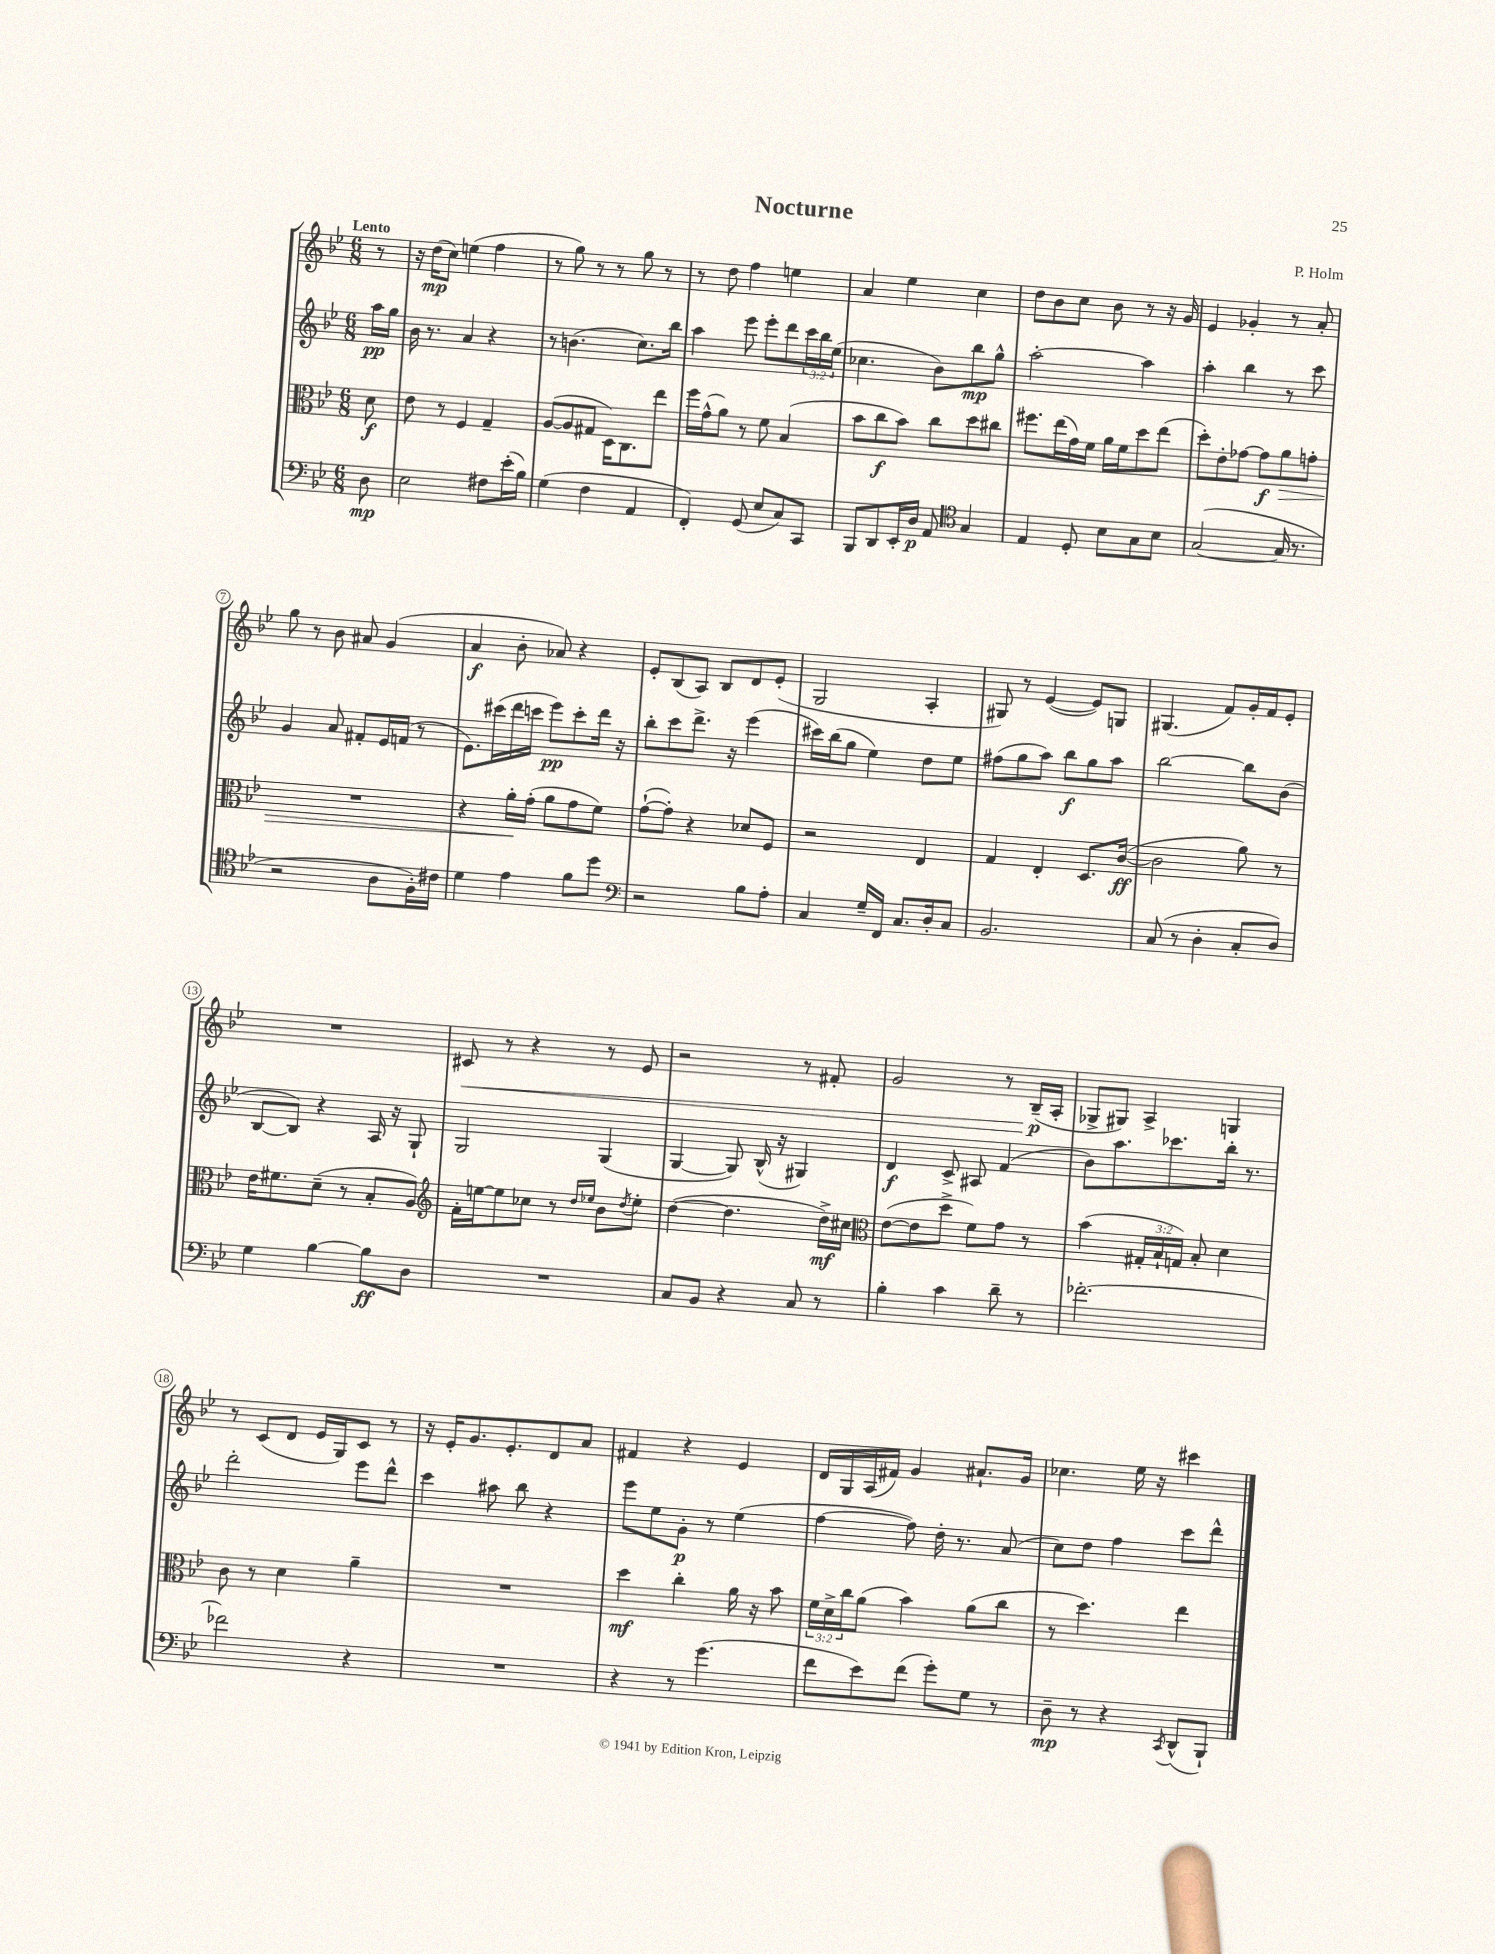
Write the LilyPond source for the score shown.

\header { title = "Nocturne" composer = "P. Holm" }
<<
\new StaffGroup <<
\new Staff = "s0" {
    \clef treble \key bes \major \numericTimeSignature \time 6/8 \partial 8 \tempo "Lento"
    r8 |
    r16 d''16\mp( c''8) e''4( f''4 |
    r8 g''8) r8 r8 g''8 r8 |
    r8 d''8 f''4 e''4 |
    a'4 ees''4 c''4 |
    d''8 bes'8 c''8 bes'8 r8 r16 g'16 |
    ees'4 ges'4-. r8 a'8-. |
    g''8 r8 bes'8 ais'8 g'4( |
    a'4\f bes'8-. aes'8) r4 |
    ees'8-. bes8( a8) bes8 d'8 ees'8-.( |
    g2 a4-. |
    gis8) r8 ees'4~( ees'8) g8 |
    gis4.( f'8) g'16-. f'16 ees'8-. |
    R2. |
    cis'8\< r8 r4 r8 ees'8 |
    r2 r8 fis'8-. |
    g'2 r8 bes16--\p\!( a16-. |
    ges8-> gis8) a4-> g4 |
    r8 c'8( d'8 ees'16 g16) c'8 r8 |
    r16 ees'16-. g'8. ees'8.-. d'8 a'8 |
    fis'4 r4 ees'4 |
    d'16 g16 a16( fis'16) g'4 ais'8.-! g'16 |
    ces''4. ees''16 r16 cis'''4 \bar "|." |
}
\new Staff = "s1" {
    \clef treble \key bes \major \numericTimeSignature \time 6/8 \override Staff.TupletNumber.text = #tuplet-number::calc-fraction-text \partial 8
    a''16\pp g''16 |
    bes'16 r8. a'4 r4 |
    r8 b'4.( c''8.) bes''16 |
    a''4 ees'''8 ees'''8-. d'''8 \tuplet 3/2 { c'''16 bes''16 ees''16( } |
    ces''4. bes'8) bes''8\mp g''8-^ |
    a''2~-. a''4 |
    a''4-. bes''4 r8 c'''8 |
    g'4 a'8 fis'8-. ees'16 f'16( r8 |
    ees'8.) cis'''16( d'''16 c'''16 ees'''8\pp) c'''8-. d'''16 r16 |
    bes''8-. c'''8 d'''8.-> r16 ees'''4( |
    cis'''16) bes''16( g''8 ees''4) d''8 ees''8 |
    fis''8( g''8 a''8) bes''8\f g''8 a''8 |
    bes''2~ bes''8 bes'8( |
    bes8~ bes8) r4 a16 r16 g8-! |
    g2 g4( |
    g4~ g8) bes16-^( r16 gis4) |
    d'4\f c'8-> ais8 f'4( |
    bes'8) a''8. ces'''8. bes''16-. r8. |
    d'''2-. ees'''8 d'''8-^ |
    c'''4 ais''8 bes''8 r4 |
    ees'''8 ees''8 g'8-.\p r8 ees''4( |
    f''4~ f''8) d''16-. r8. a'8( |
    c''8) d''8 f''4 c'''8 d'''8-^ \bar "|." |
}
\new Staff = "s2" {
    \clef alto \key bes \major \numericTimeSignature \time 6/8 \override Staff.TupletNumber.text = #tuplet-number::calc-fraction-text \partial 8
    d'8\f |
    ees'8 r8 f4 g4-- |
    a8~( a8 gis8 d16) c8. ees''8 |
    f''16 g'16-^( a'8) r8 f'8 bes4( |
    bes'8 c''8\f bes'8) c''8 d''8 cis''8 |
    fis''8. ees''16( g'16) f'16 a'16 f'16 d''8 ees''8( |
    d''8-.) ees'8-. ges'8~ ges'8\f a'8\> g'8-. |
    R2. |
    r4 a'16-.\! g'16-.( a'8 g'8 f'8) |
    g'8~-!( g'8-.) r4 des'8 f8 |
    r2 ees4 |
    g4 ees4-. d8. c'16~\ff( |
    c'2 a'8) r8 |
    ees'16 fis'8. d'8--( r8 bes8-. a8) |
    \clef treble f'16-. e''16~ e''8 ces''8 r8 \grace { d''16 ees''16 } bes'8 \acciaccatura { d''8 } ees''8-. |
    d''4~( d''4. d''16->\mf) cis''16 |
    \clef alto ees'8~( ees'8 d''8-> f'8) g'8 r8 |
    bes'4( \tuplet 3/2 { gis16-. bes16-! g16) } bes8-. d'4 |
    c'8 r8 d'4 a'4-- |
    R2. |
    d''4\mf c''4-. a'16 r16 bes'8 |
    \tuplet 3/2 { f'16 d'16-> c''16 } a'8( bes'4) a'8( c''8 |
    r8 d''4.) ees''4 \bar "|." |
}
\new Staff = "s3" {
    \clef bass \key bes \major \numericTimeSignature \time 6/8 \partial 8
    d8\mp |
    ees2 fis8 ees'16-.( bes16) |
    g4( f4 a,4 |
    f,4-.) g,8( ees8 c8) c,8 |
    bes,,8 d,8 ees,16-. d16\p a,8 \clef tenor g4 |
    ees4 d8-. bes8 g8 bes8 |
    g2~( g16 r8. |
    r2 a8 f16-.) cis'16 |
    d'4 ees'4 f'8 d''8 |
    \clef bass r2 bes8 a8-. |
    c4 g16-- f,16 c8. d16-. c8 |
    bes,2. |
    c8( r8 d4-. c8-. d8) |
    g4 bes4~ bes8\ff d8 |
    R2. |
    c8 bes,8 r4 c8 r8 |
    bes4-. c'4 d'8-- r8 |
    fes'2.~-. |
    fes'2 r4 |
    R2. |
    r4 r8 g'4.( |
    f'8 ees'8) f'8( g'8-.) g8 r8 |
    d8--\mp r8 r4 \acciaccatura { c,8 } d,8-^( bes,,8-!) \bar "|." |
}
>>
>>
\layout { \context { \Score \override BarNumber.stencil = #(make-stencil-circler 0.1 0.3 ly:text-interface::print) } }
